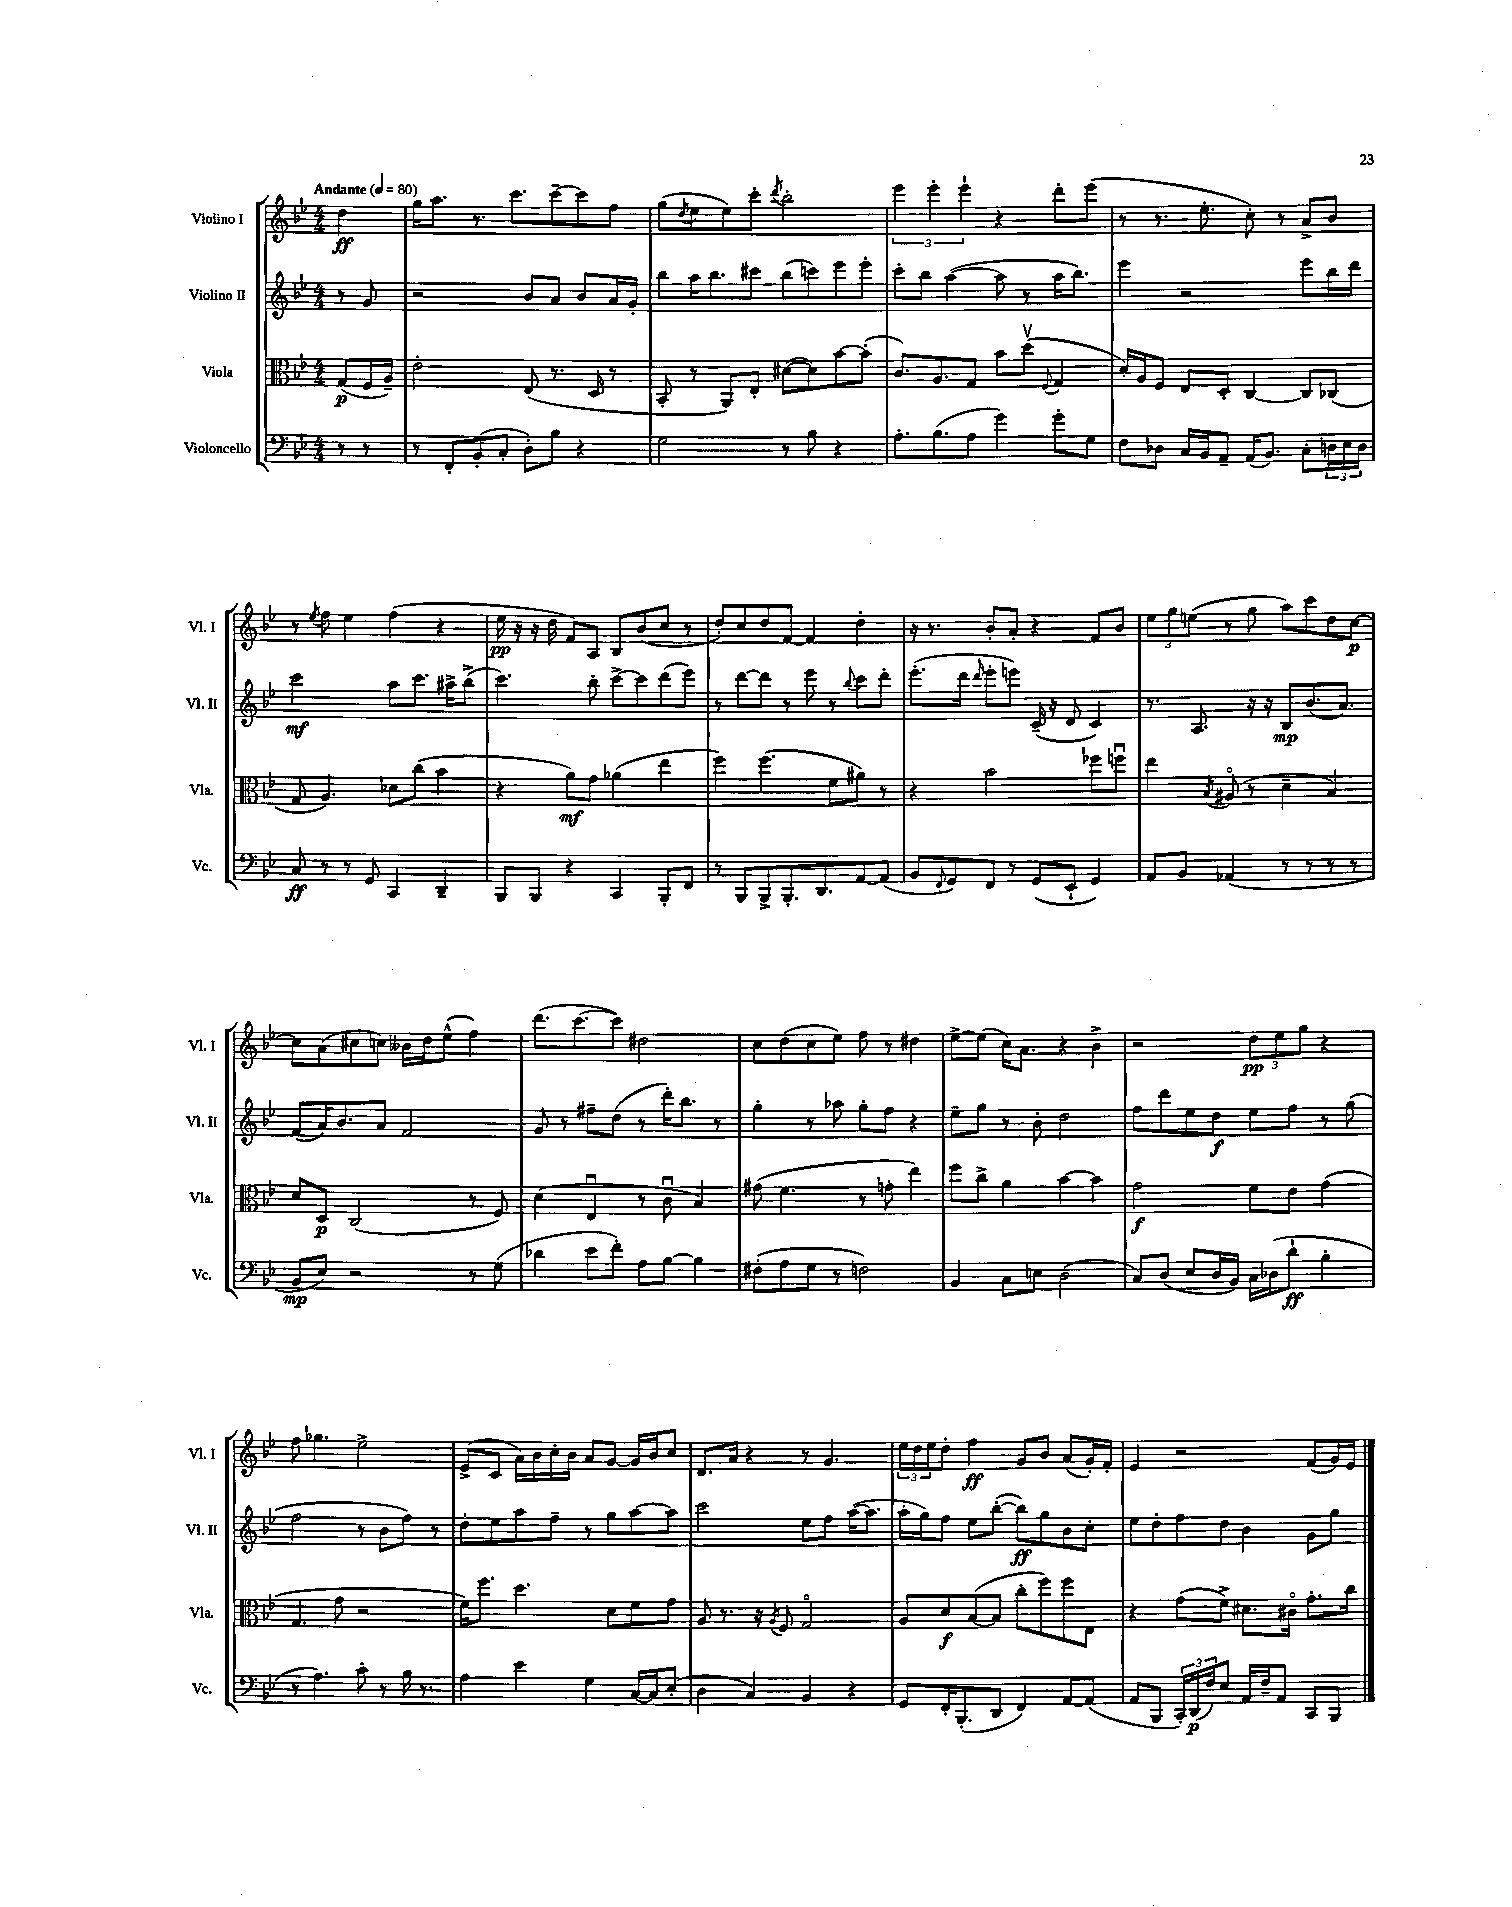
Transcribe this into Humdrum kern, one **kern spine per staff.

**kern	**kern	**kern	**kern
*staff4	*staff3	*staff2	*staff1
*clefF4	*clefC3	*clefG2	*clefG2
*k[b-e-]	*k[b-e-]	*k[b-e-]	*k[b-e-]
*M4/4	*M4/4	*M4/4	*M4/4
*MM80	*MM80	*MM80	*MM80
8r	(8G	8r	4dd
8r	16F	8g	.
.	16A~)	.	.
=	=	=	=
8r	2e-'	2r	16gg
.	.	.	8.aa
8FF'	.	.	.
(8BB-'	.	.	8.r
8C'	.	.	.
.	.	.	8.ccc
8D')	(8E-	8b-	.
8B-	8.r	8a	[8ccc~
4r	.	8b-	8ccc]
.	16D	.	.
.	8r	16a	8ff
.	.	16g'	.
=	=	=	=
2G	8BB-'	8bb-	(8gg
.	.	.	8qdd
.	8r	16aa	8ee-
.	.	8.bb-	.
.	8AA)	.	8ee-)
.	8E-'	8ccc#	8ccc'
.	.	.	8qddd
8r	([8d#	(8bb-	2bb-'
8B-	8d#])	8ccc)	.
4r	[8b-	8eee-	.
.	(8b-']	8eee-'	.
=	=	=	=
8.A'	8.c)	8ccc'	6eee-
.	.	8bb-	.
.	.	.	6eee-'
(8.B-	8.A	.	.
.	.	([4aa	.
.	.	.	6eee-`
8A	8G	.	.
4g)	8b-	8aa]	4r
.	(8ddv	8r	.
.	8qqF	.	.
8g'	4G	16aa	8ddd'
.	.	8.bb-)	.
8G	.	.	(8eee-
=	=	=	=
8F	16d')	4eee-	8r
.	16A	.	.
8D-	8F	.	8.r
16C	8E-	2r	.
16BB-	.	.	8.ee-'
8AA~	8D'	.	.
(16AA	[4C	.	8cc')
8.BB-)	.	.	.
.	.	.	8r
8C'	8C]	8eee-	8a^
24D	(8C-	16bb-	8b-
24E-	.	.	.
.	.	16ddd	.
24D	.	.	.
=	=	=	=
8C	8G	2ccc	8r
.	.	.	8qee-
8r	4.A)	.	8ff
8r	.	.	4ee-
8GG	.	.	.
4CC	8d-	8aa	(4ff
.	(8cc	8.ccc	.
4DD~	4b-	.	4r
.	.	16aa#^	.
.	.	(8bb-^	.
=	=	=	=
8BBB-	4r	4.ccc)	16ee-
.	.	.	16r
8BBB-	.	.	16r
.	.	.	16dd
4r	8a)	.	8f)
.	8g	8bb-'	8A
4CC	(4a-	[8ccc^	8B-
.	.	8ccc]	(8b-
8BBB-'	4ee-	(8ddd	8cc
8FF	.	8eee-)	8r
=	=	=	=
8r	4ff)	8r	8dd')
8BBB-	.	[8ddd	8cc
8BBB-^	(4.ff	8ddd]	8dd
8.BBB-'	.	8r	[8f
.	.	8eee-	4f]
8.DD	.	.	.
.	8f	8r	.
.	.	8qqbb-	.
[8AA	8a#)	8ccc	4dd'
(8AA]	8r	8ddd'	.
=	=	=	=
8BB-	4r	(8.eee-'	16r
.	.	.	8.r
8qqFF	.	.	.
8GG)	.	.	.
.	.	16ddd	.
.	.	16qqddd	.
8FF	2b-	8eee-'	8b-'
8r	.	8eee)	8a'
(8GG	.	(16c~	4r
.	.	16r	.
8EE-`	.	8d	.
4GG)	8ff-	4c)	8f
.	8ffu	.	8b-
=	=	=	=
8AA	4ee-	8.r	12ee-
.	.	.	12gg
8BB-	.	.	.
.	.	.	(12ee
.	.	8.A	.
.	8qB-	.	.
(4AA-	(8A#o	.	8r
.	8r	16r	8gg
.	.	16r	.
8r	4d~	8B-	8aa)
8r	.	(8.b-	8ccc
8r	4B-)	.	8dd
.	.	8.a)	.
8r	.	.	[8cc
=	=	=	=
8BB-	8d	(8f	8cc]
8E-)	8D	16a)	(8a
.	.	8.b-	.
2r	(2C	.	8cc#
.	.	8a	8cc)
.	.	2f	16b--
.	.	.	16dd
.	.	.	(8ee-^^
8r	8r	.	4ff)
(8G	8F)	.	.
=	=	=	=
4d-	(4d	8g	(8.ddd
.	.	8r	.
.	.	.	[8.ccc
8e-	4E-u	8ff#~	.
8f')	.	(8dd	8ccc])
8A	8r	8r	2dd#
[8B-	8cu	16ddd')	.
.	.	8.bb-	.
4B-]	4B-)	.	.
.	.	8r	.
=	=	=	=
(8F#'	(8g#	4gg'	8cc
8A	4.f	.	(8dd
8G	.	8r	8cc
8r	.	8aa-	8ee-)
2F)	8r	8gg'	8ff
.	8g'	8ff	8r
.	4ee-)	4r	4dd#
=	=	=	=
4BB-	8ff	8ee-~	[8ee-^
.	8cc^	8gg	(8ee-]
8C	4a	8r	16cc)
.	.	.	8.a
8E	.	8b-'	.
(2D	[4b-	2dd	4r
.	4b-]	.	4b-^
=	=	=	=
8C)	2g	8ff	2r
(8D	.	8ddd	.
8E-	.	8ee-	.
16D	.	8dd	.
16BB-)	.	.	.
16C	8f	8ee-	12dd
(16D-	.	.	.
.	.	.	12ee-
8d`	8e-	8ff	.
.	.	.	12gg
4B-'	(4g	8r	4r
.	.	(8gg	.
=	=	=	=
8r	4.G	2ff	8ff
4.A)	.	.	4.gg-
.	8g	.	.
8c'	2r	8r	2ee-^
8r	.	8b-	.
16B-	.	8ff)	.
8.r	.	.	.
.	.	8r	.
=	=	=	=
4A	16f)	8dd'	(8e-^
.	8.ff	.	.
.	.	8ee-	8c
4e-	4.dd	8aa	16a)
.	.	.	16b-
.	.	8ff~	16cc'
.	.	.	16b-
4G	.	8r	8a
.	8d	8gg	[8g
[16C	8f	[8aa	16g]
16C]	.	.	16b-
(8E-'	8g	8aa]	8cc
=	=	=	=
4D	8A	2ccc	8.d
.	8.r	.	.
.	.	.	16a
4C)	.	.	4r
.	16r	.	.
.	8qA	.	.
.	8F	.	.
4BB-	2Go	8ee-	8r
.	.	8ff	4.g
4r	.	([16aa	.
.	.	8.aa]	.
=	=	=	=
8GG	8A	16aa'	24ee-
.	.	.	24dd
.	.	16gg)	.
.	.	.	24ee-
16FF'	8d	8ff	8dd'
(8.BBB-'	.	.	.
.	([8B-	8ee-	4ff
8DD	8B-]	([8bb-'	.
4FF)	8cc'	8bb-])	8g
.	8ff)	8gg	8b-
[8AA	8ff	8b-	(8a
(8AA]	8E-	8cc'	16g')
.	.	.	16f'
=	=	=	=
8AA	4r	8ee-	4e-
8BBB-	.	8dd'	.
24CC')	(8g	8ff	2r
(24DD	.	.	.
24F)	.	.	.
8E-	8f^)	8dd	.
16AA	8.d#	4b-	.
16F~	.	.	.
8AA	.	.	.
.	16c#o	.	.
8CC	8.g'	8g	(8f
8BBB-	.	8gg	16g)
.	16cc	.	16e-
==	==	==	==
*-	*-	*-	*-
